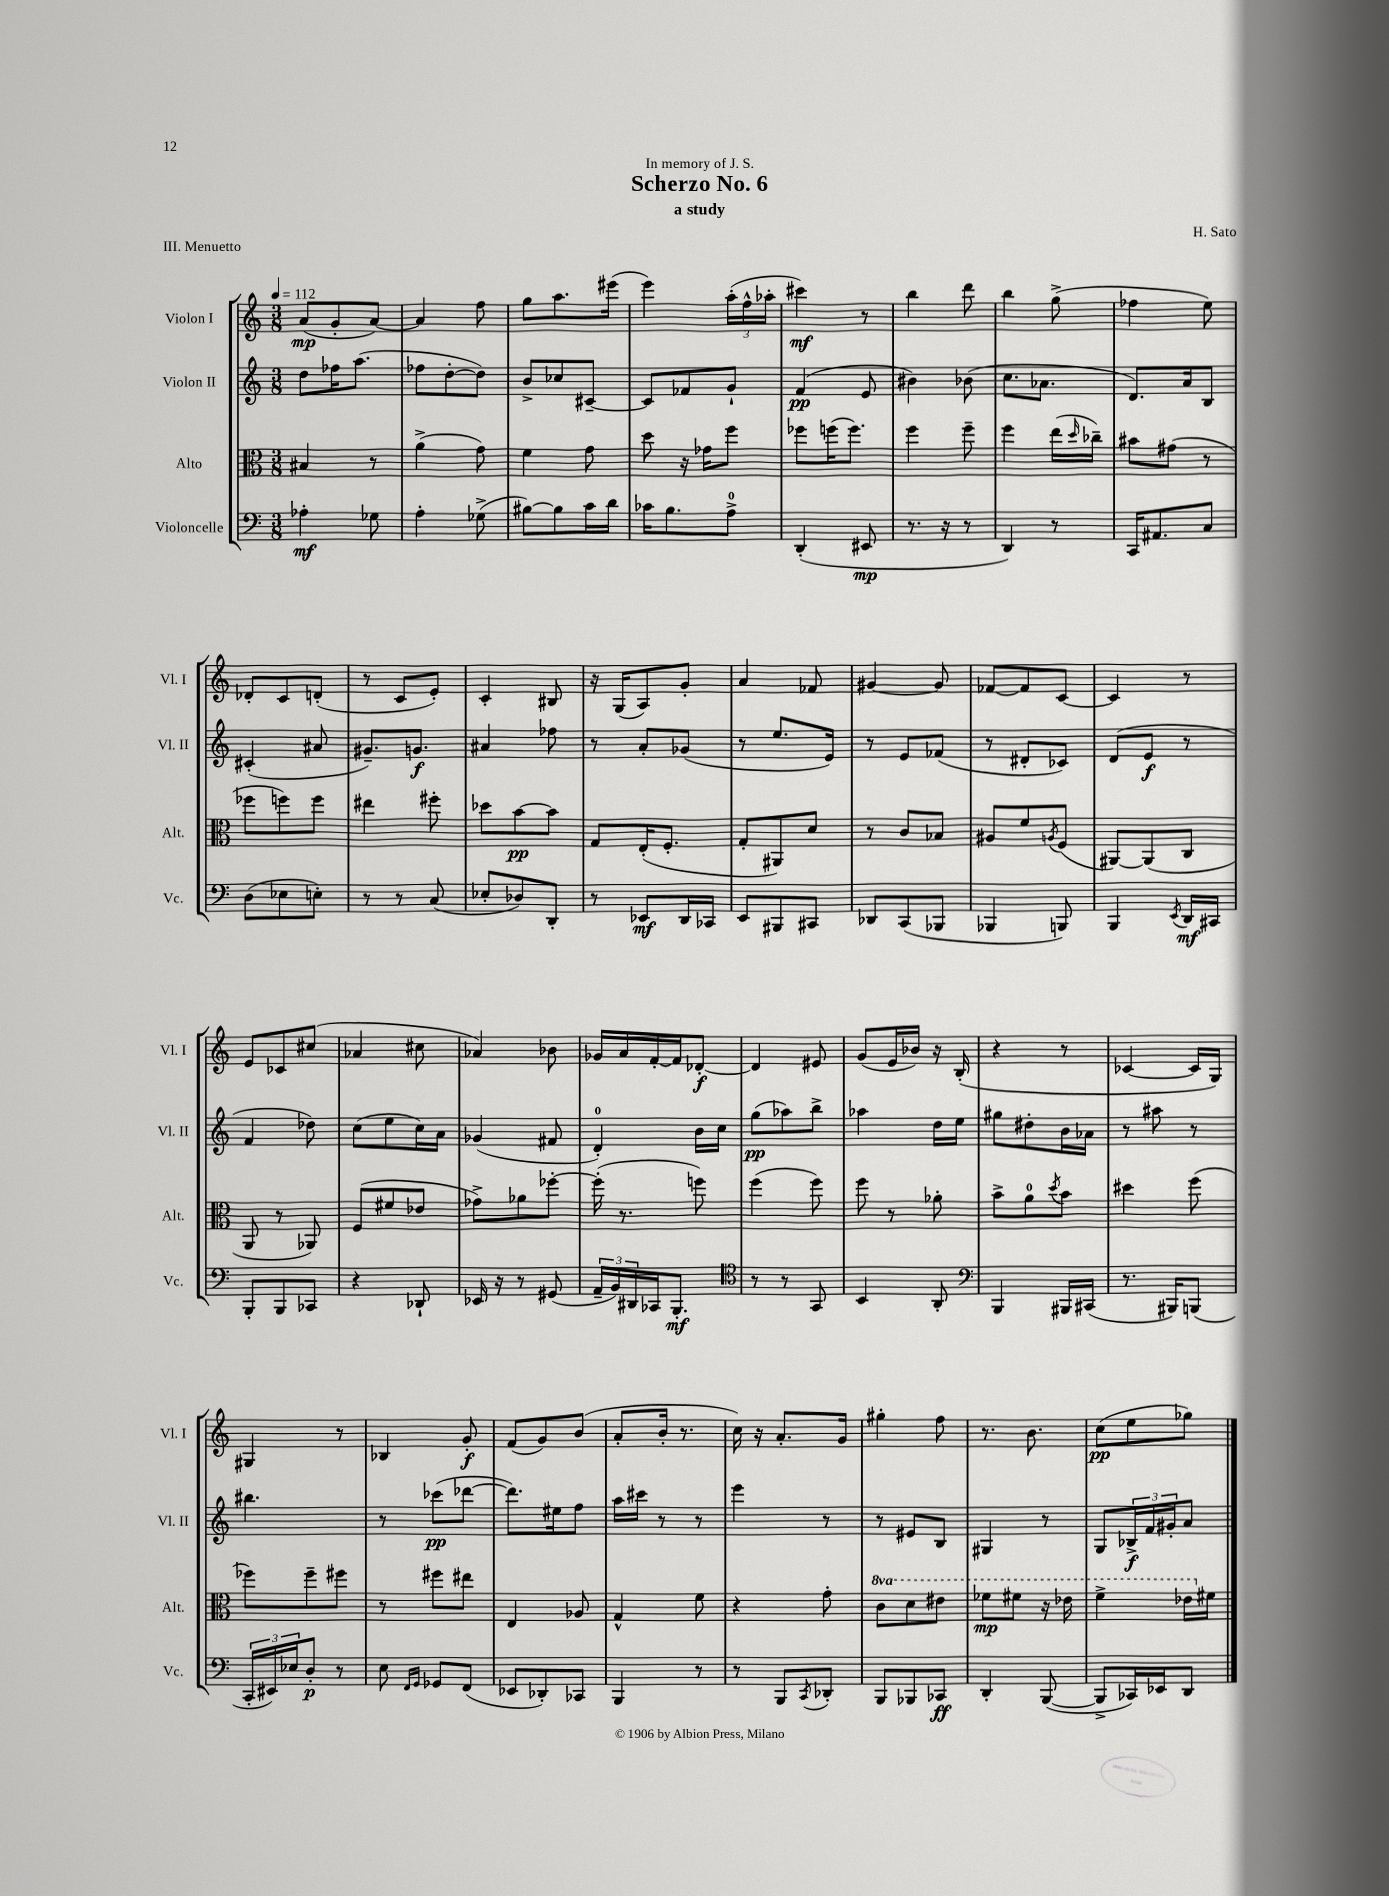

**kern	**kern	**kern	**kern
*staff4	*staff3	*staff2	*staff1
*clefF4	*clefC3	*clefG2	*clefG2
*k[]	*k[]	*k[]	*k[]
*M3/8	*M3/8	*M3/8	*M3/8
*MM112	*MM112	*MM112	*MM112
4A-'\	4B#/	8dd\L	(8a/L
.	.	16ff-\K	8g'/
.	.	(8.aa\J	.
8G-\	8r	.	[8a/J)
=	=	=	=
4A'\	(4a^\	8ff-\L	4a/]
.	.	[8dd'\	.
(8G-^\	8g\)	8dd\]J)	8ff\
=	=	=	=
[8B#\L)	4f\	8b^/L	8gg\L
8B#\]	.	8cc-/	8.aa\
16c\L	8g\	[8c#~/J	.
16d\JJ	.	.	(16eee#\Jk
=	=	=	=
16c-\LK	8dd\	8c#/]L	4eee\)
8.B\	.	.	.
.	16r	8f-/	.
.	16g-\LK	.	.
8A^\J	8ff\J	8g`/J	(24aa'\LL
.	.	.	24ff^^\
.	.	.	24aa-'\JJ
=	=	=	=
(4DD'/	8ff-\L	(4f/	4ccc#\)
.	(16ff\K	.	.
.	8.ff\J)	.	.
8EE#/	.	8e/	8r
=	=	=	=
8.r	4ff\	4b#\)	4bb\
16r	.	.	.
8r	8ff~\	(8b-\	8ddd\
=	=	=	=
4DD/)	4ff\	8.cc\L	4bb\
.	.	8.a-\J	.
8r	(16ee\LL	.	(8gg^\
.	16qqdd/	.	.
.	16cc-~\JJ)	.	.
=	=	=	=
16CC/LK	8b#\L	8.d/L)	4ff-\
8.AA#/	.	.	.
.	(8g#\J	.	.
.	.	16a/k	.
8C/J	8r	8B/J	8ee\)
=	=	=	=
(8D\L	8ff-\L	(4c#'/	8d-'/L
8E-\	8ff\)	.	8c/
8E'\J)	8ff\J	8a#/	(8d'/J
=	=	=	=
8r	4ee#\	8.g#~/L)	8r
8r	.	.	8c/L
.	.	8.g/J	.
(8C/	8ff#'\	.	8e'/J)
=	=	=	=
8E-'/L	8dd-\L	4a#/	4c'/
8D-/)	[8b\	.	.
8DD'/J	8b\]J	8ff-\	8B#/
=	=	=	=
8r	8G/L	8r	16r
.	.	.	(16G/LK
8EE-/L	(16E'/K	8a'/L	8A/)
.	8.F'/J	.	.
16DD/L	.	(8g-/J	8g'/J
16CC-/JJ	.	.	.
=	=	=	=
8EE/L	8G'/L	8r	4a/
8BBB#/	8AA#/)	8.ee/L	.
8CC#/J	8d/J	.	8f-/
.	.	16e/Jk)	.
=	=	=	=
8DD-/L	8r	8r	[4g#/
(8CC/	8c/L	8e/L	.
8BBB-/J	8B-/J	(8f-/J	8g#/]
=	=	=	=
4BBB-/	8A#/L	8r	[8f-/L
.	8f/	8d#'/L	8f-/]
.	8qA/	.	.
8BBB/)	(8F/J	8c-/J)	[8c/J
=	=	=	=
4BBB/	[8AA#/L)	(8d/L	4c/]
.	(8AA#/]	8e/J	.
8qEE/	.	.	.
16DD/LL	8C/J	8r	8r
16CC#/JJ	.	.	.
=	=	=	=
8BBB'/L	8AA/	4f/	8e/L
8BBB/	8r	.	8c-/
8CC-/J	8AA-/)	8dd-\)	(8cc#/J
=	=	=	=
4r	(8F/L	(8cc\L	4a-/
.	8f#/	8ee\	.
8DD-`/	8e-/J	16cc\L)	8cc#\
.	.	16a\JJ	.
=	=	=	=
16EE-/	8g-^\L)	(4g-/	4a-/)
16r	.	.	.
8r	8a-\	.	.
(8GG#/	[8ff-'\J	8f#/	8b-\
=	=	=	=
24AA~/LL	(16ff-'\]	4d'/)	16g-/LL
24BB/)	.	.	.
.	8.r	.	16a/
24DD#/	.	.	.
16CC-/J	.	.	[16f'/
8.BBB'/J	.	.	16f/]J
.	8ff\)	16b\LL	[8d-'/J
.	.	16cc\JJ	.
=	=	=	=
*clefC4	*	*	*
8r	(4ff\	(8gg\L	4d-/]
8r	.	8aa-\)	.
8GG/	8ff\)	8bb^\J	8e#/
=	=	=	=
4BB/	8ff\	4aa-\	(8g/L
.	8r	.	16e/L
.	.	.	16b-/JJ)
8AA'/	8a-'\	16dd\LL	16r
.	.	16ee\JJ	(16B'/
=	=	=	=
*clefF4	*	*	*
4BBB/	8b^\L	8gg#\L	4r
.	8a\	8dd#'\	.
.	8qdd/	.	.
16BBB#/LL	8b\J	16b\L	8r
(16CC#/JJ	.	16a-\JJ	.
=	=	=	=
8.r	4dd#\	8r	[4c-/
.	.	8aa#\	.
16BBB#/LK)	.	.	.
(8BBB/J	(8ff\	8r	16c-/]LL
.	.	.	16G/JJ)
=	=	=	=
24CC'/LL	8ff-\L)	4.bb#\	4G#/
24EE#/)	.	.	.
24E-/J	.	.	.
8D'/J	8ff-~\	.	.
8r	8ff#\J	.	8r
=	=	=	=
8E\	8r	8r	4B-/
16qqFF/LL	.	.	.
16qqGG/JJ	.	.	.
8GG-/L	8ff#\L	(8ccc-\L	.
(8FF/J	8ee#\J	[8ddd-\J	8g'/
=	=	=	=
8EE-/L	4E/	8.ddd-\]L)	(8f/L
8DD-'/)	.	.	8g/)
.	.	16ee#\k	.
8CC-/J	8A-/	8ff\J	(8b/J
=	=	=	=
4BBB/	4G^^/	16aa\LL	8a'/L
.	.	16ccc#\JJ	.
.	.	8r	16b'/Jk
.	.	.	8.r
8r	8f\	8r	.
=	=	=	=
8r	4r	4eee\	16cc\)
.	.	.	16r
8BBB/L	.	.	8.a'/L
8qCC/	.	.	.
8DD-'/J	8g'\	8r	.
.	.	.	16g/Jk
=	=	=	=
8BBB/L	8cc\L	8r	4gg#'\
8BBB-/	8dd\	8e#/L	.
8CC-/J	8ee#\J	8B/J	8ff\
=	=	=	=
4DD'/	8ff-\L	4G#/	8.r
.	8ff#\J	.	.
.	.	.	8.b\
([8BBB/	16r	8r	.
.	16ee-\	.	.
=	=	=	=
8BBB^/]L	4ff^\	8G/L	(8cc\L
16CC-/L)	.	24B-^/L	8ee\
.	.	24f/	.
16EE-/J	.	.	.
.	.	24g#'/J	.
8DD/J	16ee-\LL	8a/J	8gg-\J)
.	16f#\JJ	.	.
==	==	==	==
*-	*-	*-	*-
